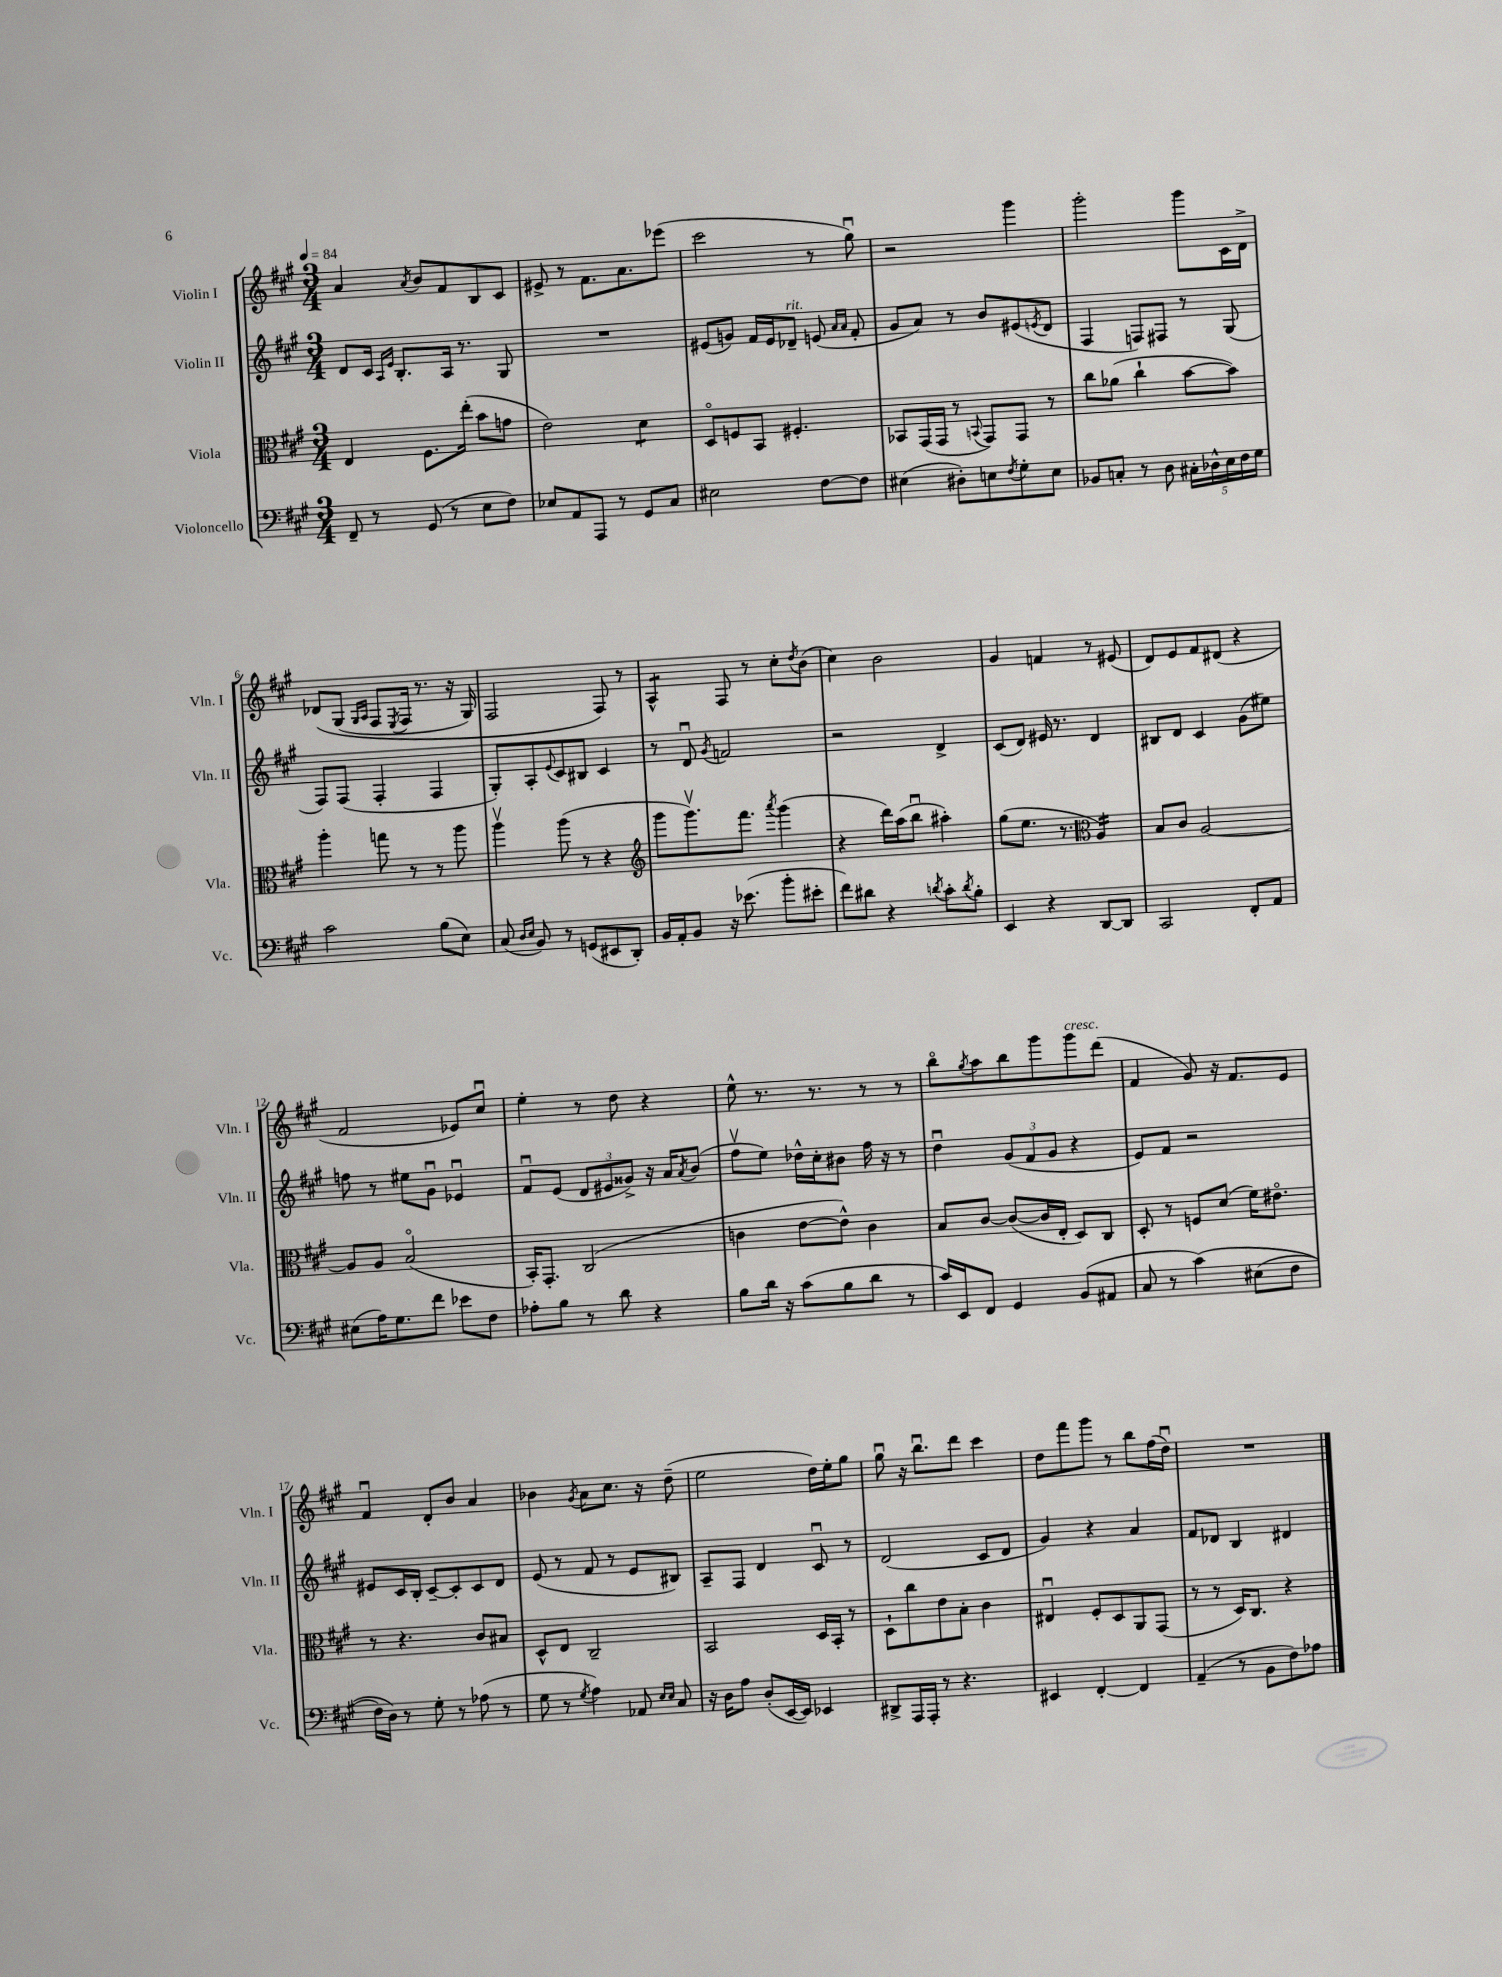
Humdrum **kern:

**kern	**kern	**kern	**kern
*staff4	*staff3	*staff2	*staff1
*clefF4	*clefC3	*clefG2	*clefG2
*k[f#c#g#]	*k[f#c#g#]	*k[f#c#g#]	*k[f#c#g#]
*M3/4	*M3/4	*M3/4	*M3/4
*MM84	*MM84	*MM84	*MM84
8FF#~/	4E/	8d/L	4a/
8r	.	16c#/Jk	.
.	.	16qqA/LL	.
.	.	16qqe/JJ	.
.	.	8.B'/L	.
.	.	.	8qa/
(8GG#/	8.F#\L	.	8b/L
8r	.	16A/Jk	8f#/
.	(16ee'\Jk	8.r	.
8E\L	8b\L	.	8B/
8F#\J)	8g\J	8G#/	8c#/J
=	=	=	=
8E-/L	2e\)	2.r	8e#^/
8AA/	.	.	8r
8AAA/J	.	.	8.f#\L
8r	.	.	.
.	.	.	8.a\
8GG#/L	4d\	.	.
8C#/J	.	.	(8eee-\J
=	=	=	=
2E#\	8Do/L	(8e#/L	2ccc#\
.	8F/	8g/J)	.
.	8BB/J	16f#/LL	.
.	.	16e#/J	.
.	4.F#'/	8d-~/J	.
[8F#\L	.	(8e/	8r
.	.	16qqa/LL	.
.	.	16qqa/JJ	.
8F#\]J	.	8f#'/	8gg#u\)
=	=	=	=
(4E#\	8BB-/L	8g#/L	2r
.	(16GG#/L	8a/J)	.
.	16GG#/JJ	.	.
8D#'\L)	8r	8r	.
.	8qqBB/	.	.
8E\	8GG#/L)	8b/L	.
8qF#/	.	.	.
8G#'\	8GG#/J	(8e#/	4ggg#\
.	.	8qe/	.
8E\J	8r	8d/J	.
=	=	=	=
8BB-/L	8cc#\L	4F#/	2ggg#'\
8C'/J	(8a-\J	.	.
8r	4cc#`\	8F/L)	.
8D\	.	8F#/J	.
20C#'\LL	[8b\L	8r	8ggg#\L
20D-^^\	.	.	.
20E\	.	.	.
.	8b\]J)	(8G#/	16c#\L
20F#\	.	.	.
.	.	.	16d^\JJ
20G#\JJ	.	.	.
=	=	=	=
2c#\	4aa'\	8F#/L)	&(8d-/L
.	.	(8F#/J	(8G#/J
.	.	.	16qqG#/LL
.	.	.	16qqA/JJ
.	8gg\	4F#'/	8F#/L
.	.	.	8qE/
.	8r	.	16F#/Jk
.	.	.	8.r
(8B\L	8r	4F#/	.
8E\J)	8aa\	.	16r
.	.	.	16G#/)
=	=	=	=
(8C#/	4aav\	8G#'/L)	2F#/
16qqD/LL	.	.	.
16qqE/JJ	.	.	.
8BB/)	.	8A'/	.
.	.	8qqe/	.
8r	(8aa\	8c#/	.
(8GG/L	8r	8B#/J	.
8EE#/	4r	4c#/	8F#/&)
8DD'/J)	.	.	8r
=	=	=	=
*	*clefG2	*	*
16BB/LL	8ggg#\L	8r	4A^^/
16AA'/J	.	.	.
8BB/J	8.ggg#v\)	8du/	.
.	.	8qg#/	.
16r	.	2f/	8F#/
(8.e-\	8.fff#\J	.	.
.	.	.	8r
.	8qaaa/	.	.
8b'\L	(4ggg#\	.	8cc#'\L
.	.	.	8qdd/
8e#'\J	.	.	(8b\J
=	=	=	=
8f#\L)	4r	2r	4cc#\)
8d#\J	.	.	.
4r	16ddd\LL)	.	2b\
.	(16aa\J	.	.
.	8bbu\J	.	.
8qd/	.	.	.
8c#'\L	4aa#'\)	4d^/	.
8qd/	.	.	.
8B'\J	.	.	.
=	=	=	=
4EE/	(8gg#\L	(8c#/L	4g#/
.	8.ee\J	8d/J)	.
4r	.	16e#/	4f/
.	8.r	8.r	.
*	*clefC3	*	*
[8DD/L	4A/)	4d/	8r
8DD/]J	.	.	(8e#/
=	=	=	=
2CC#/	8B/L	8B#/L	8d/L)
.	8c#/J	8d/J	8e/
.	[2A/	4c#/	8f#/
.	.	.	(8d#/J
8FF#'/L	.	(8g#\L	4r
8AA/J	.	8ee#\J)	.
=	=	=	=
(8E#\L	8A/]L	8ff\	2f#/
16A\K)	8A/J	8r	.
8.G#\	.	.	.
.	(2Bo/	8ee#\L	.
8f#\J	.	8g#u\J	.
8e-\L	.	4e-u/	8e-/L)
8F#\J	.	.	8cc#u/J
=	=	=	=
8A-'\L	16BB'/LK)	8f#u/L	4ee'\
.	8.GG#'/J	.	.
8B\J	.	(8e/J	.
8r	(2C#/	12d/L	8r
.	.	12e#/	.
8d\	.	.	8dd\
.	.	12g##^/J)	.
4r	.	16r	4r
.	.	16a/LK	.
.	.	8qa/	.
.	.	(8b/J	.
=	=	=	=
8B\L	4c\	8ff#v\L	8ee^^\
16d\Jk	.	8ee\J)	8.r
16r	.	.	.
(8c#\L	[8e\L	16dd-^^\LL	.
.	.	16cc#'\J	8.r
8B\	8e^^\]J)	8b#\J	.
8d\J	4c\	16ff#\	8r
.	.	16r	.
8r	.	8r	8r
=	=	=	=
16c#/LL)	8B/L	4ddu\	8bbo\L
16EE/J	.	.	.
.	.	.	8qgg#/
8FF#/J	[8c#/J	.	8aa\
4GG#/	(8c#/_L	(12g#/L	8bb\
.	.	12f#/	.
.	16c#/]L	.	8ggg#\
.	.	12g#/J	.
.	16E'/JJ	.	.
(8BB/L	8D/L)	4r	8ggg#\
8AA#/J	8C#/J	.	(8ddd\J
=	=	=	=
8C#/	8D'/	8e/L)	4f#/
8r	8r	8f#/J	.
&(4c#\)	8F/L	2r	8g#/)
.	(8d/J	.	16r
.	.	.	8.f#/L
(8E#\L	16f#\LK)	.	.
.	8.e#o\J	.	.
8F#\J	.	.	8e/J
=	=	=	=
16F#\LL)	8r	8e#/L	4f#u/
16D\JJ&)	.	.	.
8r	4.r	16c#/L	.
.	.	16B'/JJ	.
8G#'\	.	[8c#~/L	8d'/L
8r	.	8c#'/]	8b/J
(8A-\	8c#/L	8c#/	4a/
8r	8B#/J	8d/J	.
=	=	=	=
8G#\	8D^^/L	(8e/	4b-\
8r	8E/J	8r	.
8qG#/	.	.	8qg#/
4A\)	2C#~/	8f#/	8a\L
.	.	8r	8.cc#\J
8AA-/	.	8e/L	.
.	.	.	16r
16qqE/LL	.	.	.
16qqE/JJ	.	.	.
8C#/	.	8B#/J)	(8dd~\
=	=	=	=
16r	2BB/	8A~/L	2ee\
16D\LK	.	.	.
8A\J	.	8F#/J	.
(8D'/L	.	4d/	.
[16EE/L	.	.	.
16EE/]JJ)	.	.	.
4EE-/	16D/LL	8c#u/	16dd\LL)
.	16BB'/JJ	.	16ee'\J
.	8r	8r	8gg#\J
=	=	=	=
8DD#^/L	8D`\L	(2d/	8gg#u\
16AAA/L	8cc#\	.	16r
16AAA'/JJ	.	.	8.bbu\L
8r	8e\	.	.
4.r	8B'\J	.	8ddd\J
.	4c#\	8c#/L	4ccc#\
.	.	8d/J	.
=	=	=	=
4EE#/	4E#u/	4g#/)	8dd\L
.	.	.	8fff#\
[4FF#'/	8F#'/L	4r	8ggg#\J
.	8D/	.	8r
4FF#/]	8AA/	4a/	8bb\L
.	(8GG#/J	.	(16ff#\L
.	.	.	16ddu\JJ)
=	=	=	=
(4AA~/	8r	8f#/L	2.r
.	8r	8d-/J	.
8r	16D/LK)	4B/	.
.	8.C#/J	.	.
8BB\L	.	.	.
8F#\)	4r	4d#/	.
8A-\J	.	.	.
==	==	==	==
*-	*-	*-	*-
